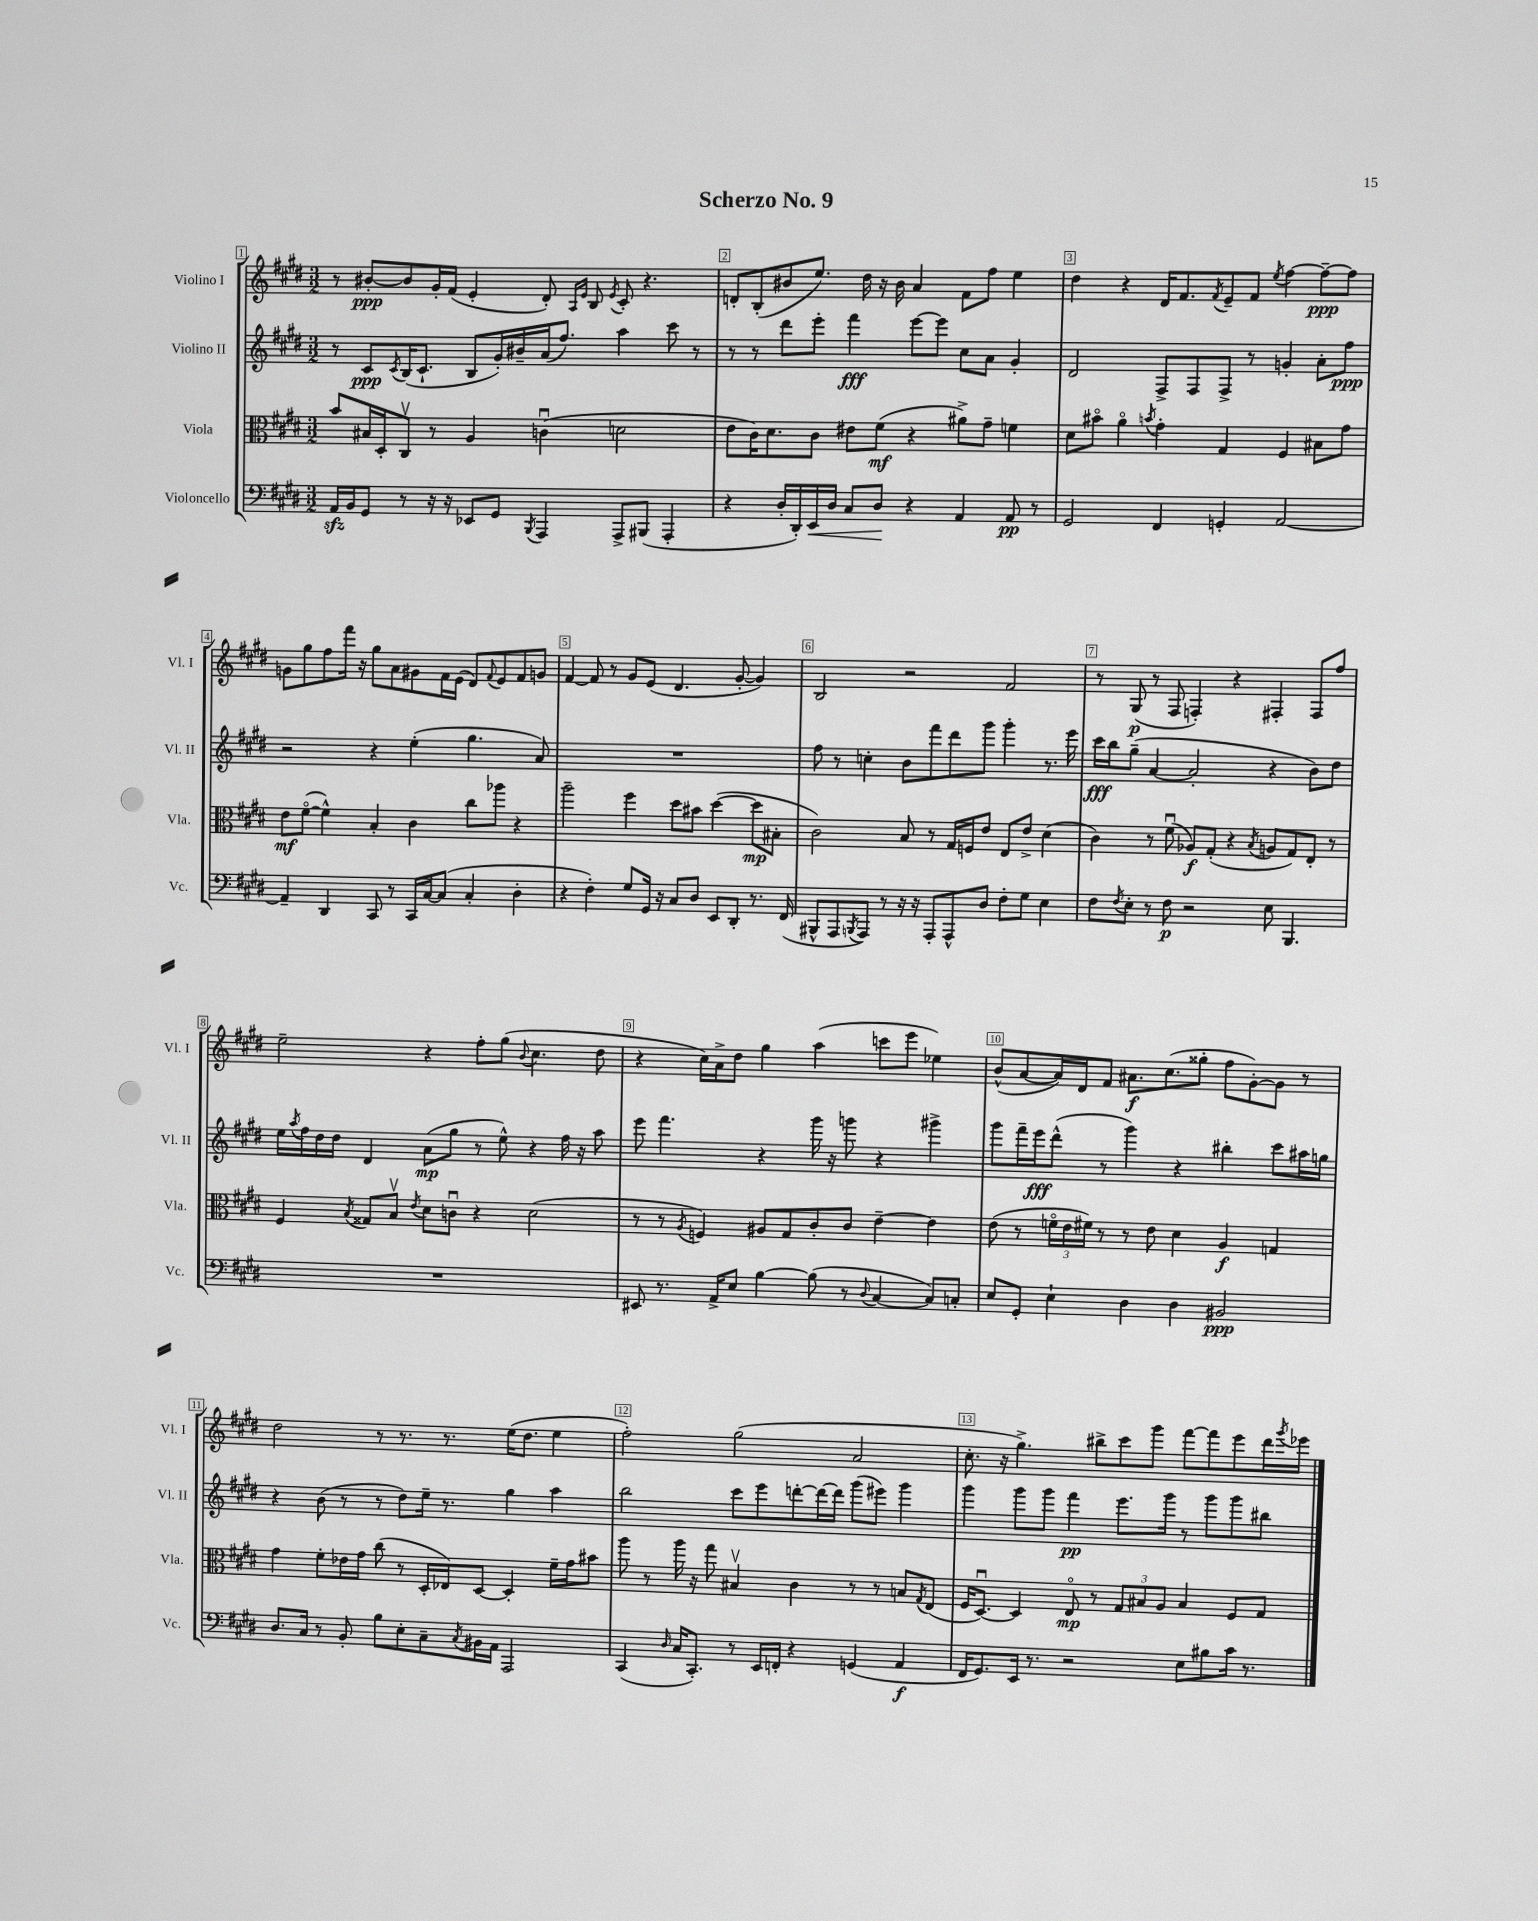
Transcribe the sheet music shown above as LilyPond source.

\header { title = "Scherzo No. 9" }
<<
\new StaffGroup <<
\new Staff = "s0" \with { instrumentName = "Violino I" shortInstrumentName = "Vl. I" } {
    \clef treble \key e \major \numericTimeSignature \time 3/2
    r8 bis'8~-.\ppp bis'8 gis'16-. fis'16( e'4-. dis'8-.) \grace { a16 e'16 } b8 \acciaccatura { e'8 } cis'8-. r4. |
    d'8-. b8-.( bis'8 e''8.) dis''16 r16 bis'16 a'4 fis'8 fis''8 e''4 |
    dis''4 r4 dis'16 fis'8. \acciaccatura { fis'8 } e'8-- fis'8 \acciaccatura { e''8 } fis''4~ fis''8~--\ppp fis''8 |
    g'8 gis''8 fis''8 fis'''16 r16 gis''8 a'8 gis'8 fis'16 e'16( dis'8) \appoggiatura { fis'8 } e'8 fis'8 g'8 |
    fis'4~ fis'8 r8 gis'8 e'8( dis'4. gis'8~-. gis'4) |
    b2 r2 fis'2 |
    r8 gis8\p( r8 fis8 f4-.) r4 fis4-. fis8 fis''8 |
    e''2-- r4 fis''8-. gis''8( \appoggiatura { b'8 } cis''4. dis''8 |
    r4 cis''16) a'16-> dis''8 gis''4 a''4( c'''8 e'''8 ees''4) |
    b'8-^( a'8~ a'16) dis'16 fis'8 ais'8.\f cis''8.( gisis''8-. fis''8 gis'8~-.) gis'8 r8 |
    dis''2 r8 r8. r8. e''16( dis''8. e''4 |
    fis''2-.) gis''2( a'2 |
    cis''8.-. r16 gis''4.->) bis''8-> cis'''8 gis'''8 fis'''8~ fis'''8 e'''8 dis'''16 \acciaccatura { gis'''8 } ees'''16 \bar "|." |
}
\new Staff = "s1" \with { instrumentName = "Violino II" shortInstrumentName = "Vl. II" } {
    \clef treble \key e \major \numericTimeSignature \time 3/2
    r8 cis'8\ppp \acciaccatura { cis'8 } b16( cis'8.-! b8 gis'16-.) bis'16-- a'16( fis''8.) a''4 cis'''8 r8 |
    r8 r8 dis'''8 e'''8-. fis'''4\fff e'''8~ e'''8 cis''8 a'8 gis'4-. |
    dis'2 fis8-> fis8 fis8-> r8 g'4-. a'8-. fis''8\ppp |
    r2 r4 e''4-.( gis''4. a'8) |
    R1. |
    fis''8 r8 c''4-. b'8 fis'''8 dis'''8 gis'''8 gis'''4-. r8. e'''16 |
    cis'''16\fff b''16 gis''8--( a'4~ a'2-. r4 b'8) dis''8 |
    e''16 \acciaccatura { a''8 } fis''16 dis''16 dis''16 dis'4 a'8\mp( gis''8 r8 e''8-^) r4 fis''16 r16 a''8 |
    e'''8 fis'''4. r4 gis'''16 r16 g'''8 r4 gis'''4-> |
    gis'''8 fis'''16-- e'''16\fff dis'''8-^( r8 gis'''4) r4 bis''4-. cis'''8 ais''16 g''16 |
    r4 b'8( r8 r8 dis''8) e''16-- r8. gis''4 a''4 |
    b''2 cis'''8 e'''8 d'''8~-. d'''16~ d'''16 gis'''8( eis'''8) gis'''4 |
    gis'''4 gis'''8 gis'''8 fis'''4\pp e'''8. gis'''16 r8 gis'''8 gis'''8 bis''8 \bar "|." |
}
\new Staff = "s2" \with { instrumentName = "Viola" shortInstrumentName = "Vla." } {
    \clef alto \key e \major \numericTimeSignature \time 3/2
    b'8 bis16 dis16-. cis8\upbow r8 a4 c'4\downbow( d'2 |
    e'8 cis'16) dis'8. cis'8 eis'8 fis'8\mf( r4 ais'8->) gis'8-- f'4 |
    dis'8 bis'8\flageolet a'4\flageolet \acciaccatura { b'8 } gis'4-. gis4 fis4 bis8 gis'8 |
    e'8\mf fis'8~\flageolet( fis'4-^) b4-. cis'4 cis''8 aes''8 r4 |
    a''2-- fis''4 dis''8 bis'8 dis''4~( dis''8\mp bis8-. |
    cis'2) b8 r8 gis16 f16 e'8 e8 e'8-> dis'4( |
    cis'4) r8 fis'8\downbow( aes8\f) gis8-.( r4 \acciaccatura { b8 } a8 gis8) e8-. r8 |
    fis4 \acciaccatura { b8 } gisis8 b8\upbow \acciaccatura { e'8 } dis'8 c'8\downbow r4 dis'2( |
    r8 r8 \acciaccatura { a8 } f4) ais8 gis8 cis'8-. cis'8 e'4~-- e'4 |
    e'8( r8 \tuplet 3/2 { f'16\flageolet e'16 fis'16) } r8 r8 e'8 dis'4 a4\f g4 |
    gis'4 fis'8-. ees'16 gis'16 cis''8( r8 dis16-. ees16) dis8~ dis4-. fis'16-- gis'16 bis'8 |
    a''8 r8 a''16 r16 gis''8 bis4\upbow cis'4 r8 r8 b8 \acciaccatura { gis8 } e8( |
    fis16 dis8.~\downbow) dis4 e8\flageolet\mp r8 \tuplet 3/2 { gis8 bis8 a8 } bis4 fis8 gis8 \bar "|." |
}
\new Staff = "s3" \with { instrumentName = "Violoncello" shortInstrumentName = "Vc." } {
    \clef bass \key e \major \numericTimeSignature \time 3/2
    a,16\sfz b,16 gis,8 r8 r16 r16 ees,8 gis,8 \acciaccatura { b,,8 } a,,4 a,,8-> bis,,8( a,,4-. |
    r4 dis16-. dis,16-.) e,16\< dis16 cis8 dis8\! r4 a,4 a,8\pp r8 |
    gis,2 fis,4 g,4-. a,2~ |
    a,4-- dis,4 cis,8 r8 cis,16 cis16~ cis8( cis4-. dis4-. |
    r4 fis4-.) gis8 gis,16 r16 cis8 dis8 e,8 dis,8-. r8. fis,16( |
    bis,,8-^ a,,8 \acciaccatura { b,,8 } a,,8) r8 r16 r16 a,,8-. a,,8-^ dis8 fis8-. gis8 e4 |
    fis8 \acciaccatura { fis8 } e8-. r8 fis8\p r2 e8 b,,4. |
    R1. |
    eis,8 r8. a,16-> e8 b4~ b8( r8 \appoggiatura { dis8 } cis4~ cis8) c8-. |
    e8 gis,8-. e4-! dis4 dis4 bis,2\ppp |
    dis8. cis16 r8 b,8-. b8 e8-. cis8-- \acciaccatura { cis8 } bis,16 a,16 a,,2 |
    cis,4( \grace { dis16 } cis16 cis,8.-.) r8 e,16 f,16-. r4 g,4( a,4\f |
    fis,16 gis,8.) e,16 r8. r2 e8 bis8 cis'16 r8. \bar "|." |
}
>>
>>
\layout { \context { \Score \override BarNumber.break-visibility = ##(#f #t #t) barNumberVisibility = #all-bar-numbers-visible \override BarNumber.stencil = #(make-stencil-boxer 0.1 0.3 ly:text-interface::print) } }
